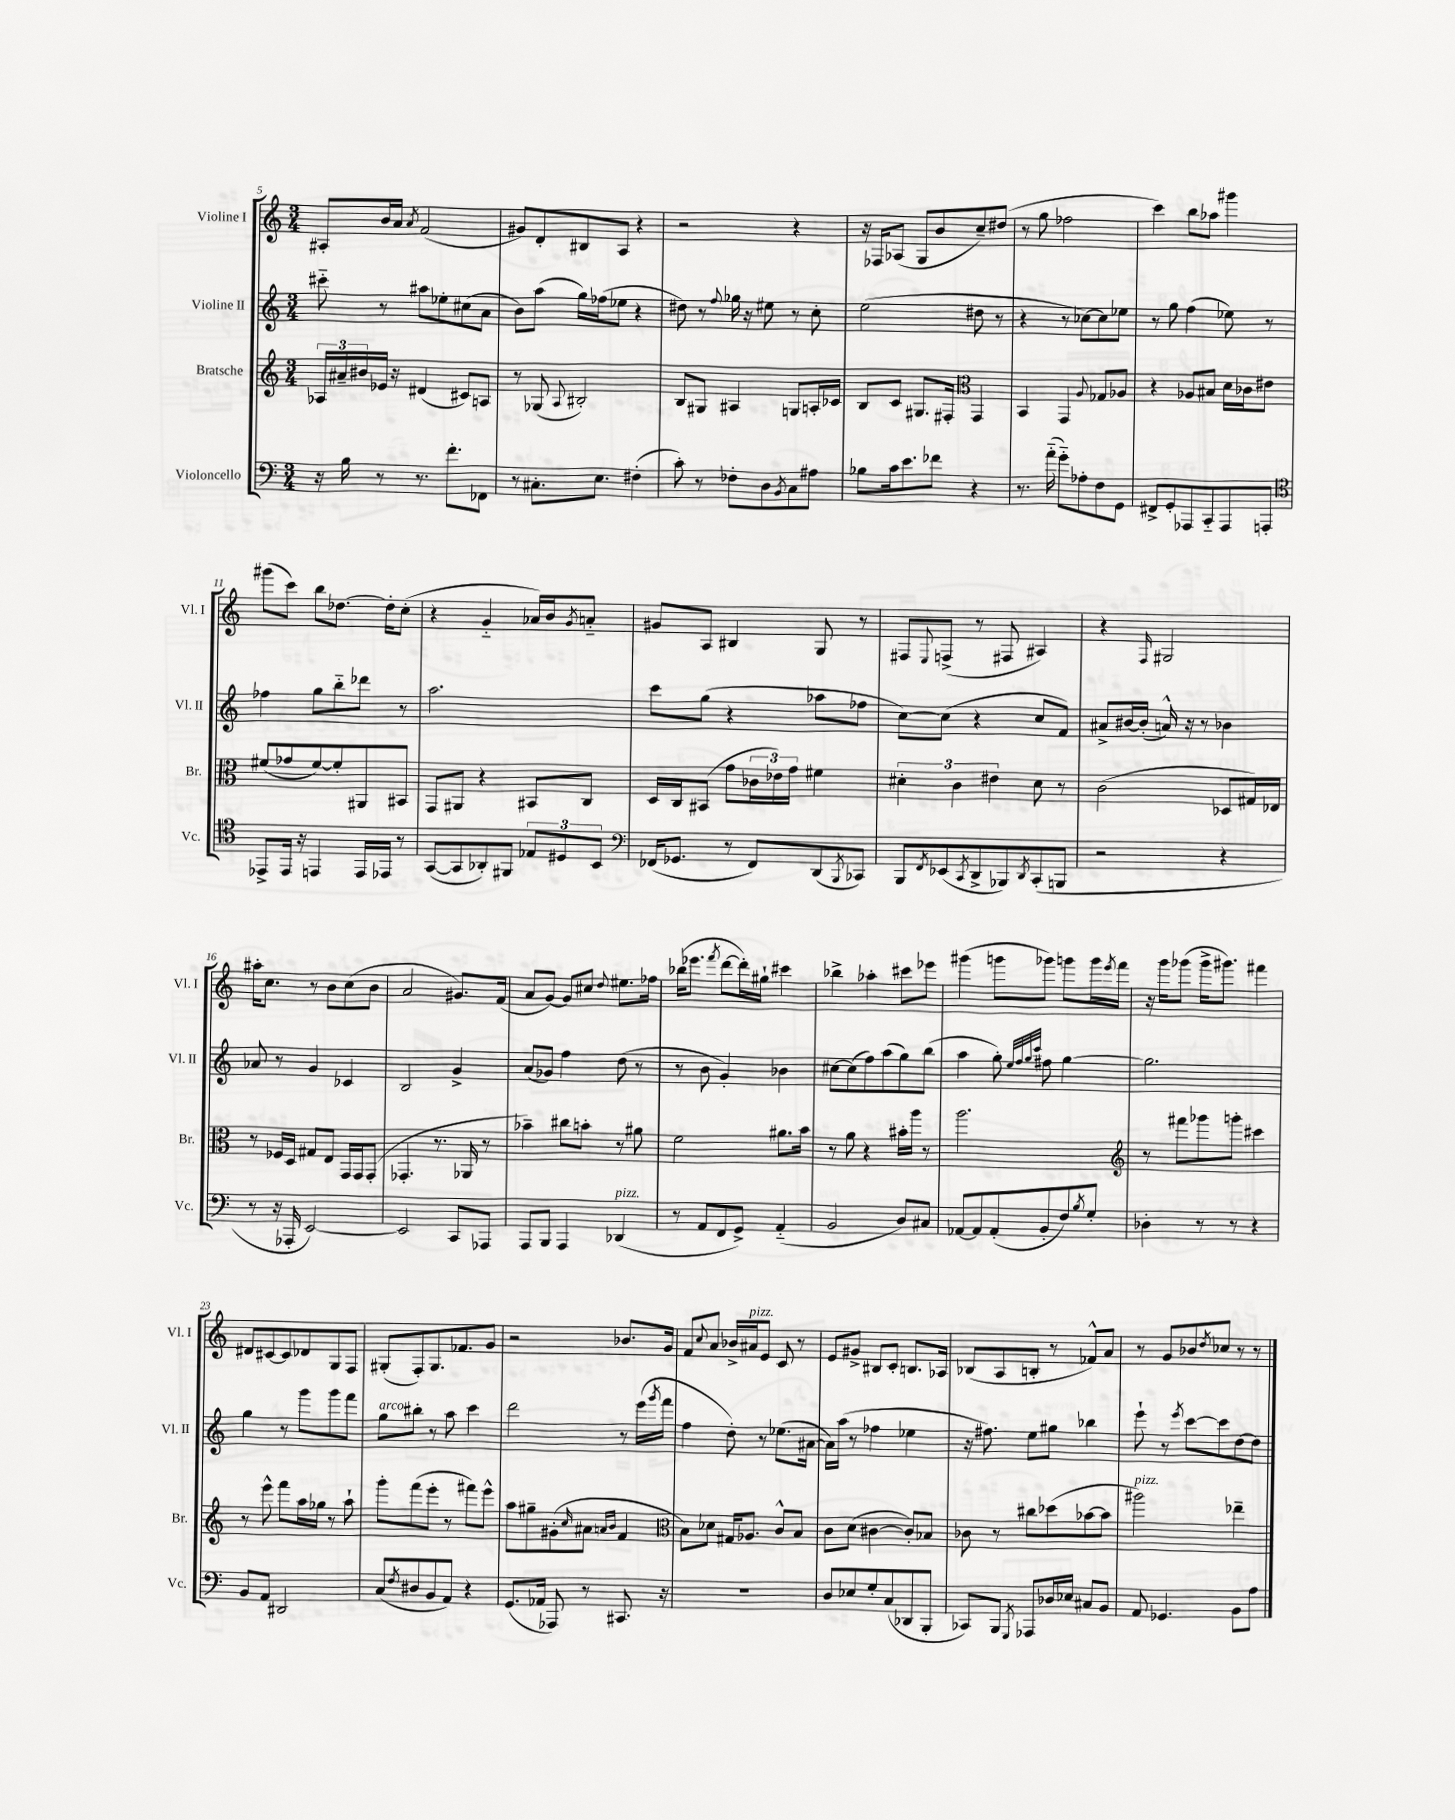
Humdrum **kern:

**kern	**kern	**kern	**kern
*staff4	*staff3	*staff2	*staff1
*clefF4	*clefG2	*clefG2	*clefG2
*k[]	*k[]	*k[]	*k[]
*M3/4	*M3/4	*M3/4	*M3/4
16r	24A-	8ccc#'~	8A#'
.	24a#~	.	.
16B	.	.	.
.	24b#	.	.
8r	16e-	8r	16b
.	16r	.	16a
.	.	.	8qa
8.r	(4d#	8aa#	(2f
.	.	8ee-'	.
8.f'	.	.	.
.	8c#)	(8cc#	.
8FF-	8A	8a	.
=	=	=	=
8r	8r	8b)	8g#)
8.C#'	(8G-	(8aa	8d'
.	8qqA	.	.
.	2B#')	16gg)	8B#
8.E	.	(16ff-	.
.	.	8ee-	8A
(4F#'	.	4r	4r
=	=	=	=
8c')	8B	8dd#)	2r
8r	8G#	8r	.
.	.	8qqff	.
8F-'	4A#	16gg-	.
.	.	16r	.
8D	.	8ee#	.
8qBB	.	.	.
8C	8G	8r	4r
8A#	16A'	8cc'	.
.	16c-	.	.
=	=	=	=
8B-	8B	(2ee	16r
.	.	.	16F-
16c	8c	.	(8A-
8.e	.	.	.
.	8.G#	.	8G
8f-	.	.	8b
.	16F#'	.	.
*	*clefC3	*	*
4r	4GG	8dd#	8cc~)
.	.	8r	(8dd#
=	=	=	=
8.r	4BB	4r	8r
.	.	.	8gg
(16a'~	.	.	.
8g'~)	4GG	8r	2ff-
8A-'	.	[8cc-)	.
.	8qqA	.	.
8F	8G-	8cc-]	.
8GG	8A-	8ee-	.
=	=	=	=
8FF#^	4r	8r	4ccc)
8GG'	.	8gg	.
8AAA-	8A-	(4ff	8bb
8CC'~	8B#	.	8aa-
8AAA-	16d	8ee-)	4ggg#
.	16c-	.	.
8AAA'	8e#	8r	.
=	=	=	=
*clefC4	*	*	*
8EE-^	(8f#	4ff-	(8ggg#
16EE-	8g-	.	8ccc)
16r	.	.	.
4EE	[8f#)	8gg	8bb
.	8f#']	8bb'~	[8.dd-
16EE	8AA#	8ddd-	.
16EE-	.	.	16dd-']
8r	8BB#	8r	(8cc'
=	=	=	=
([8GG	8GG	2.aa	4r
8GG]	8AA#	.	.
8AA-')	4r	.	4g'~
8FF#	.	.	.
12E-	8BB#	.	16a-)
.	.	.	16b
12D#	.	.	.
.	.	.	8qg
.	8C	.	8a'~
12BB	.	.	.
=	=	=	=
*clefF4	*	*	*
(16FF-	16D	8ccc	8g#
8.GG-	16C	.	.
.	(8BB#	(8gg	8A
8r	8g	4r	4B#
8FF-)	24c-	.	.
.	24e-)	.	.
.	24g	.	.
(8DD	4f#	8aa-	8G
8qBBB	.	.	.
8CC-)	.	8ff-	8r
=	=	=	=
8BBB	6d#'	[8cc)	8F#
8qFF	.	.	8qqE
(8EE-	.	(8cc]	(8F^
.	6c	.	.
8qCC	.	.	.
8DD^	.	4r	8r
.	6e#	.	.
8BBB-)	.	.	8F#
8qDD	.	.	.
(8CC'	8d#	8cc	4A#)
8BBB	8r	8f)	.
=	=	=	=
2r	(2c	8a#^	4r
.	.	[16b#	.
.	.	(16b#']	.
.	.	.	16qqF
.	.	16a^^)	2G#
.	.	16r	.
.	.	8r	.
4r	8D-	4b-	.
.	16G#)	.	.
.	16E-	.	.
=	=	=	=
8r	8r	8a-	16aa#'
.	.	.	8.cc
16r	16F-	8r	.
16AAA-'	16D	.	.
[2EE)	8G#	4g	8r
.	8E	.	8b
.	16GG	4c-	(8cc
.	16GG	.	.
.	(8GG'	.	8b
=	=	=	=
2EE]	4.GG-'	2B	2a
.	8.r	.	.
8CC	.	4g^	8.g#)
.	16AA-	.	.
8AAA-	8r	.	.
.	.	.	(16f
=	=	=	=
8AAA	4b-~)	(8a	8a
8BBB	.	8g-)	[8g)
4AAA	8cc#	4ff	8g]
.	8b'	.	8cc#
.	.	.	8qqdd
(4DD-	8r	(8dd	8.ee#
.	8a#	8r	.
.	.	.	16ff-
=	=	=	=
8r	2f	8r	(16bb-
.	.	.	8.eee-
8AA	.	8b	.
.	.	.	8qfff
8FF	.	4g')	[8ddd
8GG^)	.	.	16ddd'])
.	.	.	16gg#`
(4AA'~	8.a#	4b-	4ccc#
.	16b	.	.
=	=	=	=
2BB	8r	[8cc#	4bb-^
.	8a	(8cc#]	.
.	4r	8ff)	4aa-'
.	.	(8aa	.
8D)	16b#'	8gg)	8ccc#
.	16aa	.	.
8C#	8r	(8bb	8eee-
=	=	=	=
[8AA-	2.aa	4aa	(4ggg#
8AA-]	.	.	.
(8AA-'	.	8gg')	8ggg
.	.	32qqee	.
.	.	32qqff	.
.	.	32qqgg	.
.	.	32qqccc	.
8BB'	.	8ff#	8ggg-)
8F)	.	[4gg	8ggg
8qB	.	.	.
8G'	.	.	16ggg
.	.	.	8qeee
.	.	.	16fff
=	=	=	=
*	*clefG2	*	*
4D-'	8r	2.gg]	16r
.	.	.	16ggg
.	8fff#	.	(8ggg-
8r	8ggg-	.	16ggg-^
.	.	.	8.ggg#)
8r	8ggg'	.	.
4r	4ccc#	.	4fff#
=	=	=	=
8BB	8r	4gg	8d#
8AA	8eee^^	.	[8c#
2DD#	8fff	8r	8c#]
.	16aa	8ggg	8d-
.	16gg-	.	.
.	8r	8ggg	8G
.	8aa`	8fff	8F
=	=	=	=
(8C	8ggg'	8gg	(8G#'
8qF	.	.	.
8D#	(8fff	8bb#'	8F')
8BB	8eee'	8r	8.G#
8AA)	8r	8aa	.
.	.	.	8.f-
4r	8fff#)	4ccc	.
.	8eee^^	.	8g
=	=	=	=
(8.GG	8aa	2ddd	2r
.	8gg#~	.	.
16AA-	.	.	.
8AAA-)	(8g#'	.	.
.	16qqcc	.	.
8r	8a#	.	.
.	16qqa	.	.
.	16qqb	.	.
8.CC#	4f	8r	8.b-
.	.	(16eee	.
.	.	8qggg	.
16r	.	16fff	16g
=	=	=	=
*	*clefC3	*	*
2.r	8B)	4ff	8f
.	.	.	8qqcc
.	8d-	.	8a
.	16G#	8dd')	16b-^
.	8.A-	.	16a#
.	.	8r	8e
.	8c^^	(8.ee-	8c
.	8B	.	8r
.	.	[16a#	.
=	=	=	=
8D	8c	16a#])	8e
.	.	(16aa	.
8E-	(8d	8r	8g#^
8G'	[4c#	4ff-	8B#
(8C	.	.	8c'
8DD-	8c#'])	4ee-	8.B
8BBB'	8B-	.	.
.	.	.	16A-
=	=	=	=
8CC-)	8c-	16r	(8B-
.	.	8.ff#)	.
8BBB	8r	.	8A
8qGGG	.	.	.
8AAA-	8cc#	8ee	8B'
16D-	(8dd-	8gg#	8r
16E-	.	.	.
8C#	[8b-	4bb-	8f-^^)
8BB	8b-]	.	8a
=	=	=	=
8AA	2aa#)	8eee`	8r
4.GG-	.	8r	8g
.	.	8qeee	.
.	.	[8ccc	8b-
.	.	.	8qdd
.	.	8ccc]	8cc-
8BB	4ee-~	[8dd	8r
8A	.	8dd]	8r
==	==	==	==
*-	*-	*-	*-
